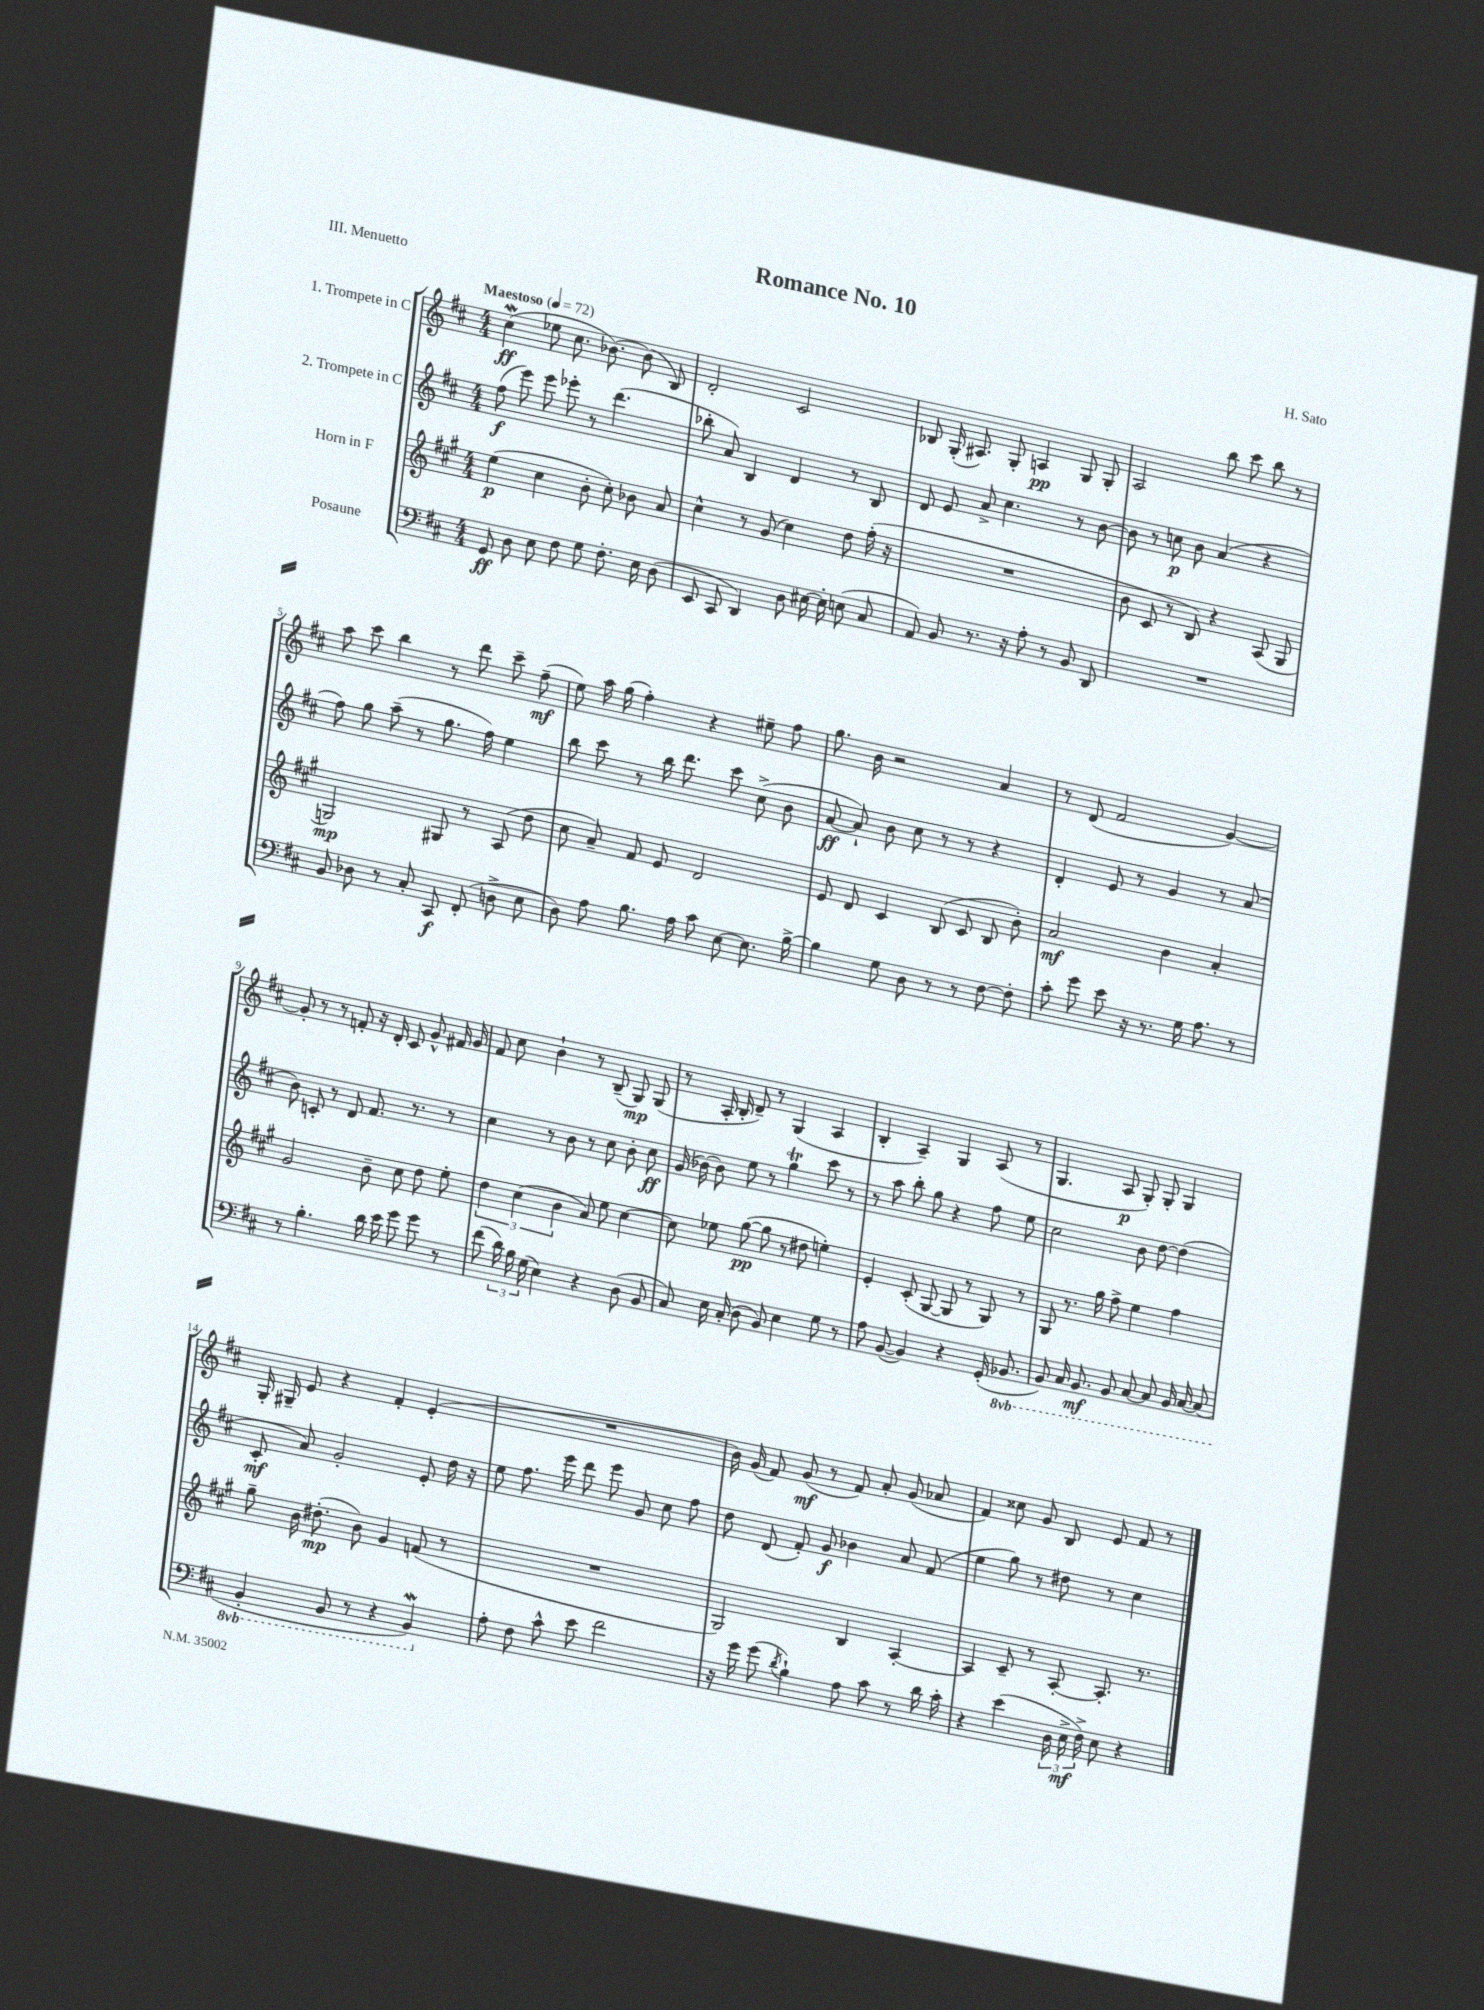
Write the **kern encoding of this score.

**kern	**kern	**kern	**kern
*staff4	*staff3	*staff2	*staff1
*clefF4	*clefG2	*clefG2	*clefG2
*k[f#c#]	*k[f#c#g#]	*k[f#c#]	*k[f#c#]
*M4/4	*M4/4	*M4/4	*M4/4
*MM72	*MM72	*MM72	*MM72
8GG	(4ee	(8ff#	(4cc#
8D	.	8eee)	.
8E	4cc#	8eee	8ee-
8F#	.	8eee-'	8.cc#
8G	8b'	8r	.
.	.	.	[8.b-)
8.F#'	8cc#')	(4.ddd	.
.	8b-	.	(8b-]
16E	.	.	.
(8D	8a	.	8B)
=	=	=	=
8EE	4cc#^^	8bb-'	2d'
8CC#	.	8a)	.
4DD)	8r	4B	.
.	(8g#	.	.
8D	4cc#)	4d	2c#
[16E#	.	.	.
16E#']	.	.	.
(8E	8dd	8r	.
8C#	(16ff#'	8B	.
.	16r	.	.
=	=	=	=
8AA)	1r	8d	8B-
8BB	.	8e	(16G'
.	.	.	8.A#)
8.r	.	8a^	.
.	.	4.cc#	8G'
16r	.	.	.
8A'	.	.	4A
8r	.	.	.
8BB	.	8r	8G
8DD	.	[8b	8G'
=	=	=	=
1r	8b	8b]	2A
.	8c#	8r	.
.	8r	8cc	.
.	8B)	8b	.
.	4r	(4a	8bb
.	.	.	8ccc#
.	(8A	4r	8bb
.	8G#	.	8r
=	=	=	=
8BB	2G)	8ff#)	8aa
8D-	.	8gg	8ccc#
8r	.	(8aa~	4bb
8C#'	.	8r	.
8CC#	8G#	8.gg	8r
(8FF#'	8r	.	8ddd
.	.	16ff#)	.
8D^	(8A	4ee	8ccc#~
8E	8dd	.	(8ff#~
=	=	=	=
8D)	8cc#	8bb	8ee)
8A	8a~)	8ccc#	16aa
.	.	.	(16gg
8.B	8f#	8r	4ff#')
.	8e	16bb	.
16A	.	8.ddd	.
8c#	2d	.	4r
[8E	.	8ccc#	.
8.E]	.	(8cc#^	8ee#~
.	.	8b	8ff#
[16B^	.	.	.
=	=	=	=
4B]	8e	[8a	8.gg
.	8d	8a`])	.
.	.	.	16b
8G	4c#	8b	2r
8D	.	8cc#	.
8r	(8B	8r	.
8r	8c#	8r	.
[8F#	8B	4r	4a
8F#']	8b')	.	.
=	=	=	=
8c#'	2a	4d'	8r
8g	.	.	(8d
8e	.	8e	2f#
16r	.	8r	.
8.r	.	.	.
.	4b	4g	.
16G	.	.	.
8.A	.	.	.
.	4a'	8r	[4g)
8r	.	(8a	.
=	=	=	=
8r	2g#	8b)	8g']
4.B'	.	8c'	8r
.	.	8r	8r
.	.	8d	8f'
16d	8b~	8.f#	16r
16e	.	.	16d'
8g	8cc#	.	8c#
.	.	8.r	.
8g	8dd	.	8g^^
8r	8ee'	8r	16f#
.	.	.	16g
=	=	=	=
(8f#	6dd	4cc#	8f#
24d)	.	.	8cc#
24B	(6cc#	.	.
(24G	.	.	.
4E)	.	8r	4b`
.	6b	.	.
.	.	8b	.
4r	8a)	8r	8r
.	8ee	8cc#	(8B~
(8D	[4cc#	8b'	8G)
8BB	.	8cc#	(8G
=	=	=	=
8C#)	8cc#]	(16g	8r
.	.	[16b-)	.
16E	8ee-	8b-]	16A'
(16C#'	.	.	16B'
8D	([8gg#	8ee	8d~)
8BB)	8gg#]	8r	8r
4E	8r	4gg	(4G
.	8dd#	.	.
8G	4ee')	8ccc#	4A
8r	.	8r	.
=	=	=	=
8A	4e'	8r	4B'
([8BB	.	8aa	.
4BB])	(8c#'	8bb'	4A~)
.	[8G#	8gg	.
4r	8G#]	4r	4G
.	8r	.	.
(16GG'	8G#)	8ff#	(8A
8.BBB-	.	.	.
.	8r	8ee	8r
=	=	=	=
8BBB)	8G#	2cc#	4.G
16CC#	8.r	.	.
8.BBB	.	.	.
.	16gg#	.	.
8BBB	8ff#^	.	8A
[8CC#	4ee	8b	8G')
8CC#]	.	[8dd	8G'
16BBB	4ff#	(4dd]	4G
[16CC#	.	.	.
(8CC#]	.	.	.
=	=	=	=
4BBB'	8gg#~	8c#'	16G'
.	.	.	16G#~
.	16b	8a)	8e
.	(8.dd#'	.	.
8BBB	.	2g'	4r
8r	8b)	.	.
4r	4g#	.	4f#'
4BBB)	(8f	8e'	(4e'
.	8r	16dd	.
.	.	16r	.
=	=	=	=
8A'	1r	8ee	1r
8F#	.	8.ff#	.
8c#^^	.	.	.
.	.	16eee	.
8e	.	8ddd	.
2f#	.	8eee	.
.	.	8g	.
.	.	8cc#	.
.	.	8ff#	.
=	=	=	=
16r	2G#)	8dd	16b)
16g	.	.	(16g
(8g	.	(8d	8f#)
8qd	.	.	.
4B`)	.	8f#')	(8g
.	.	8g	8r
8A	4B	4b-	8f#)
8c#	.	.	8a'
8r	[4A'	8a	(8g
16d	.	(8f#	8a-
16c#'	.	.	.
=	=	=	=
4r	4A]	4ee	4f#)
(4e	8c#~	8gg)	8cc##
.	8r	8r	8g
24D	[8A'	8dd#	8B
24E^	.	.	.
24F#^)	.	.	.
8E	8.A']	8r	8e
4r	.	4cc#	8f#
.	8.r	.	.
.	.	.	8r
==	==	==	==
*-	*-	*-	*-
